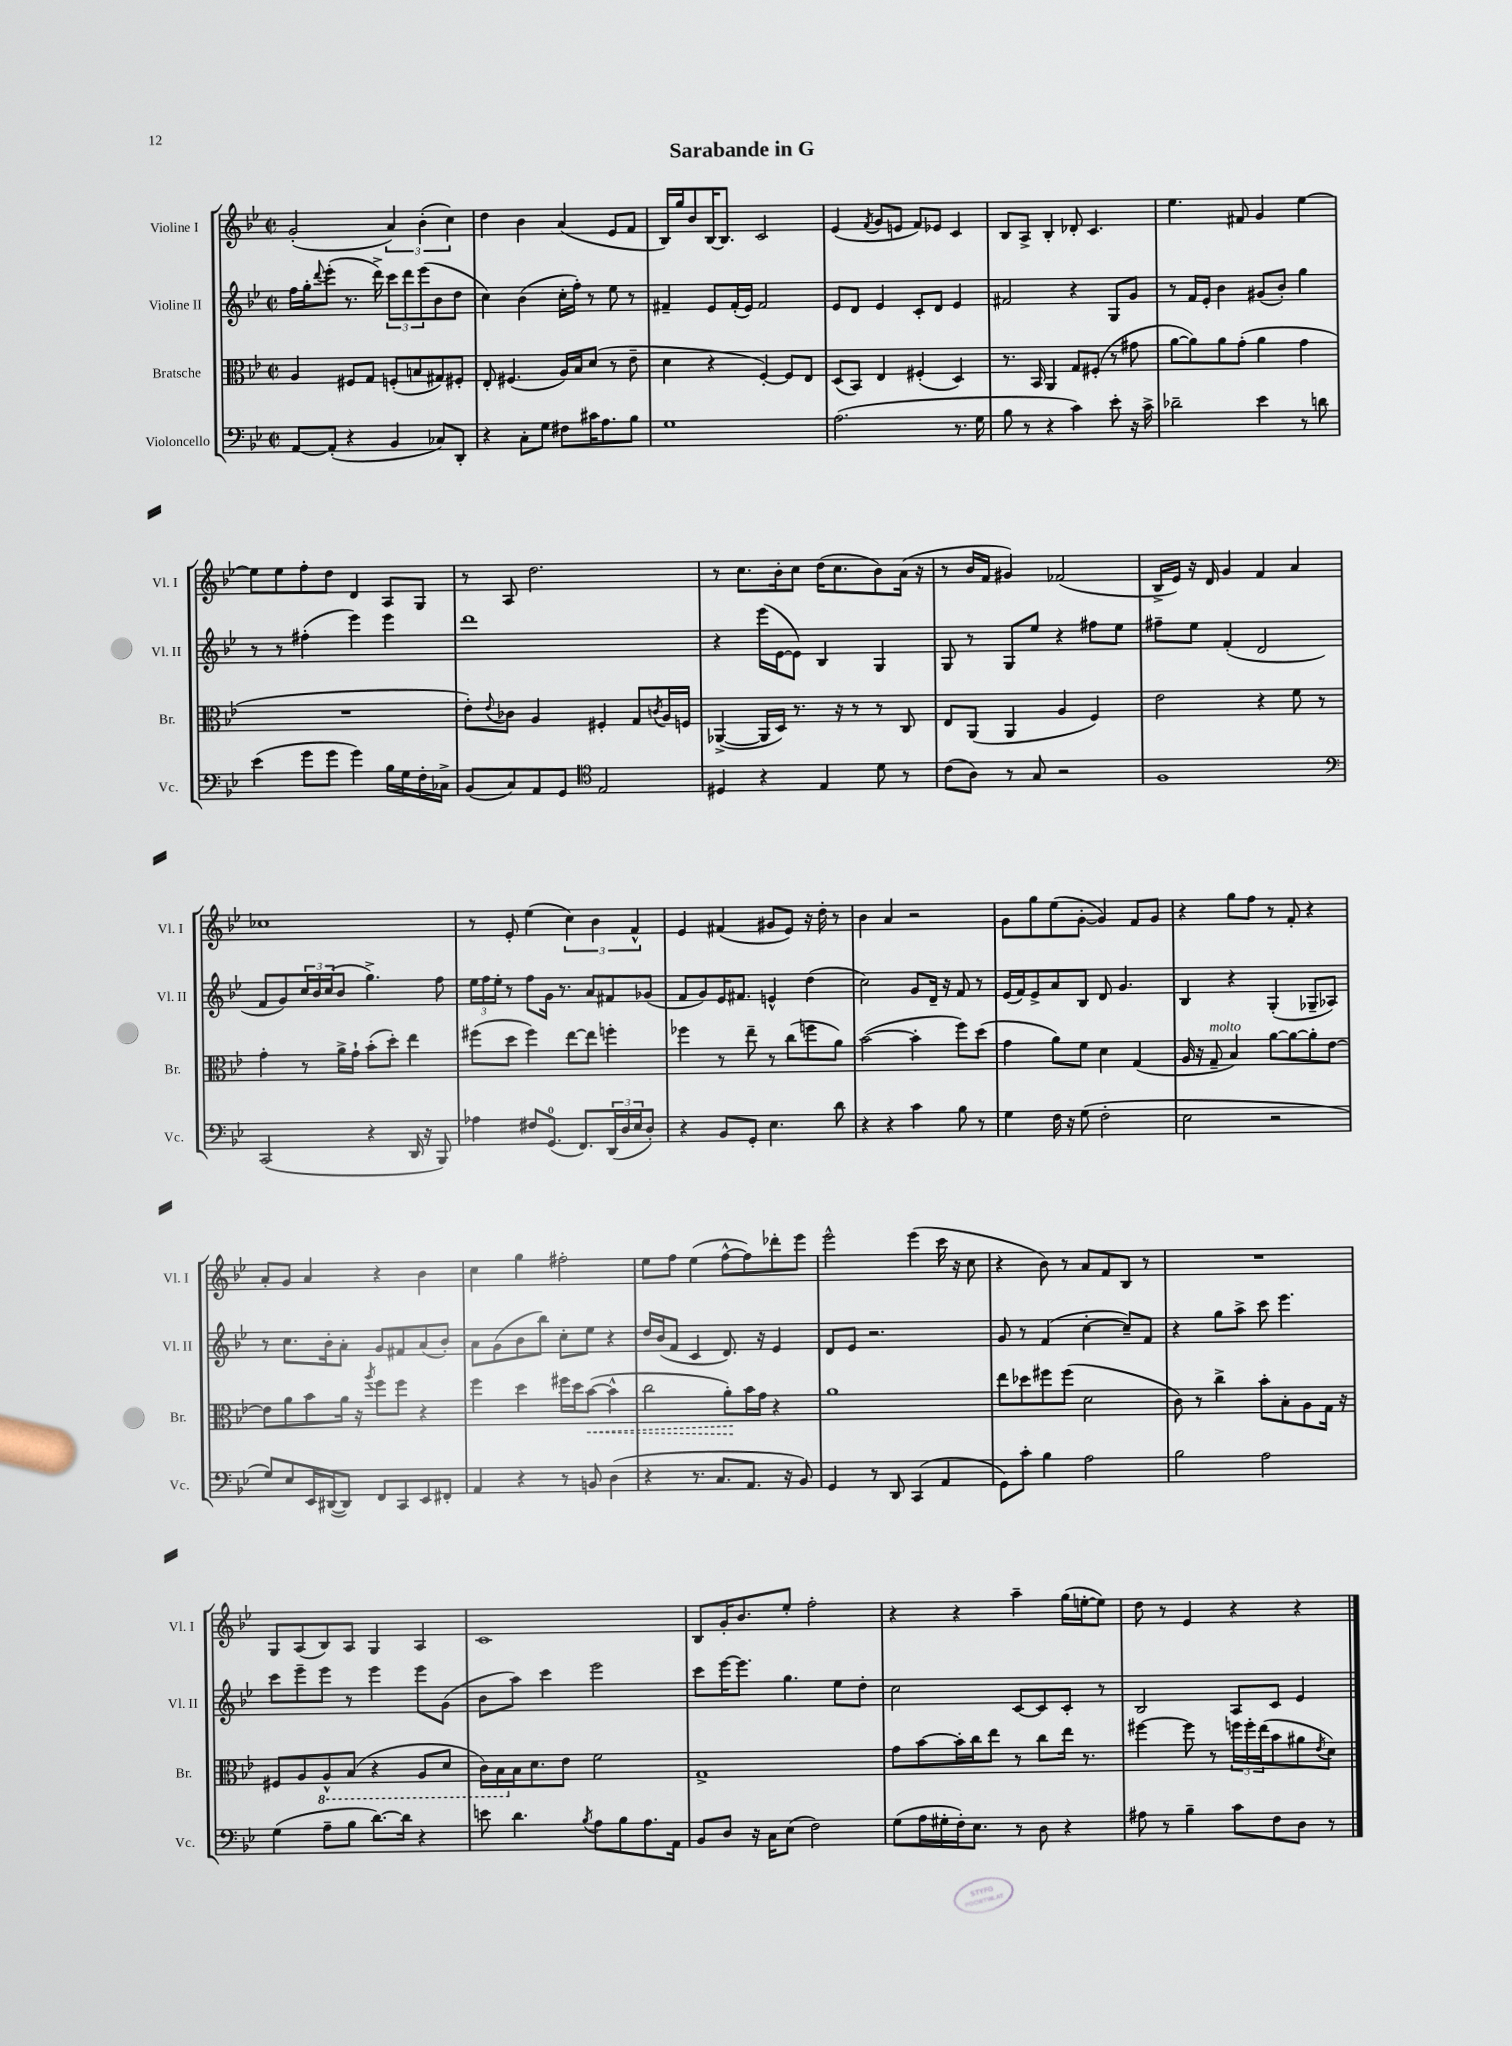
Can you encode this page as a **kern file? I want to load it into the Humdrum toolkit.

**kern	**kern	**dynam	**kern	**kern
*part4	*part3	*part3	*part2	*part1
*staff4	*staff3	*staff3	*staff2	*staff1
*I"Violoncello	*I"Bratsche	*	*I"Violine II	*I"Violine I
*I'Vc.	*I'Br.	*	*I'Vl. II	*I'Vl. I
*clefF4	*clefC3	*	*clefG2	*clefG2
*k[b-e-]	*k[b-e-]	*	*k[b-e-]	*k[b-e-]
*M2/2	*M2/2	*	*M2/2	*M2/2
*met(c|)	*met(c|)	*	*met(c|)	*met(c|)
=1	=1	=1	=1	=1
[8AA/L	4A/	.	16ff\LL	(2g'/
.	.	.	16gg'\J	.
.	.	.	8qqddd/	.
(8AA'/J]	.	.	(8eee-'\J	.
4r	8F#X/L	.	8.r	.
.	8G/J	.	.	.
.	.	.	16ddd^\)	.
4BB-/	(8Fn'/L	.	12ccc\L	6a/)
.	.	.	12ddd\	.
.	8Bn/	.	.	.
.	.	.	(12eee-\	(6b-'\
8C-X/L)	8G#X/)	.	8b-\	.
.	.	.	.	6cc\)
8DD'/J	8F#X'/J	.	8dd\J	.
=2	=2	=2	=2	=2
4r	8E-'/	.	4cc\)	4dd\
.	(4.F#X/	.	.	.
8C'\L	.	.	(4b-\	4b-\
8G\J	.	.	.	.
8F#X\L	16A/LL)	.	16cc'\LL	(4a/
.	16B-/J	.	16ff'\JJ)	.
16c#X\K	(8d/J	.	8r	.
8.A\	.	.	.	.
.	8r	.	8ee-\	8e-/L
8B-\J	8e-~\	.	8r	8f/J
=3	=3	=3	=3	=3
1G	4d\	.	4f#X~/	16B-/LL)
.	.	.	.	16gg/J
.	.	.	.	8b-/
.	4r	.	8e-/L	[16B-/K
.	.	.	.	8.B-/J]
.	.	.	(16f#'/L	.
.	.	.	16e-/JJ)	.
.	[4F'/)	.	2f#/	2c/
.	8F/L]	.	.	.
.	8E-/J	.	.	.
=4	=4	=4	=4	=4
(2.A\	(8D/L	.	8e-/L	(4e-/
.	8BB-/J)	.	8d/J	.
.	.	.	.	8qf/
.	4E-/	.	4e-/	8g/L
.	.	.	.	8en/J
.	(4F#X'/	.	8c'/L	8f/L)
.	.	.	8d/J	8e-X/J
8.r	4D/)	.	4e-/	4c/
16G\	.	.	.	.
=5	=5	=5	=5	=5
8B-\	8.r	.	2f#X/	8B-/L
8r	.	.	.	8A^/J
.	16BB-/	.	.	.
4r	4AA/	.	.	4B-'/
4c\)	8G/L	.	4r	8d-X'/
.	(8F#X'/J	.	.	4.c/
8e-'\	8r	.	8G/L	.
16r	8g#X\	.	8g/J	.
16c^\	.	.	.	.
=6	=6	=6	=6	=6
2d-X~\	[8a\L	.	8r	4.ee-\
.	8a\])	.	16f/LL	.
.	.	.	16e-'/JJ	.
.	8a\	.	4b-\	.
.	(8g'\J	.	.	8f#X/
4e-\	4a\	.	(8g#X/L	4g/
.	.	.	8b-'/J)	.
8r	4g\	.	4gg\	[4ee-\
8dn\	.	.	.	.
!!LO:LB:g=z
=7	=7	=7	=7	=7
(4e-\	1r	.	8r	8ee-\L]
.	.	.	8r	8ee-\
8g\L	.	.	(4ff#X'\	8ff'\
8g\J	.	.	.	8dd\J
4g\)	.	.	4eee-\)	4d/
16B-\LL	.	.	4eee-\	8A/L
16G\	.	.	.	.
16F'\	.	.	.	8G/J
16C-X^\JJ	.	.	.	.
=8	=8	=8	=8	=8
(8BB-/L	8e-'\L)	.	1ddd	8r
.	8qqe-/	.	.	.
8C/)	8c-X\J	.	.	8A/
8AA/	4A/	.	.	2.dd\
8GG/J	.	.	.	.
*clefC4	*	*	*	*
2E-/	4F#X'/	.	.	.
.	8G/L	.	.	.
.	8qcn/	.	.	.
.	16A/L	.	.	.
.	16Fn/JJ	.	.	.
=9	=9	=9	=9	=9
4D#X/	([4AA-X^/	.	4r	8r
.	.	.	.	8.cc\L
4r	16AA-/LL]	.	(16eee-\LL	.
.	16D/JJ)	.	[16e-\J	16b-'\k
.	8.r	.	8e-\J])	8cc\J
4E-/	.	.	4B-/	(16dd\KL
.	16r	.	.	8.cc\
.	8r	.	.	.
8d\	8r	.	4G/	8b-\)
8r	8C/	.	.	(16a\Jk
.	.	.	.	16r
=10	=10	=10	=10	=10
(8c\L	8E-/L	.	8G/	8r
8A\J)	(8AA/J	.	8r	16b-/LL
.	.	.	.	16f/JJ
8r	4AA/	.	8G/L	4g#X/)
8G/	.	.	8ee-/J	.
2r	4A/	.	4r	(2f-X/
.	4F/)	.	8ff#X\L	.
.	.	.	8ee-\J	.
=11	=11	=11	=11	=11
1F	2e-\	.	8ff#X~\L	16B-^/LL
.	.	.	.	16e-/JJ)
.	.	.	8ee-\J	16r
.	.	.	.	16d/
.	.	.	(4f'/	4g/
.	4r	.	2d/	4f/
.	8f\	.	.	4a/
.	8r	.	.	.
!!LO:LB:g=z
=12	=12	=12	=12	=12
*clefF4	*	*	*	*
(2CC/	4g'\	.	8f/L	1cc-X
.	.	.	8g/)	.
.	8r	.	24cc/L	.
.	.	.	24b-/	.
.	.	.	(24cc/J	.
.	16a^\LL	.	8b-/J	.
.	16g`\JJ	.	.	.
4r	(8b-'\L	.	4.gg^\)	.
.	8dd'\J)	.	.	.
16DD/	4ee-\	.	.	.
16r	.	.	.	.
8BBB-/)	.	.	8ff\	.
=13	=13	=13	=13	=13
4A-X\	(8ff#X\L	.	24ee-\LL	8r
.	.	.	24ff\	.
.	.	.	24ee-'\JJ	.
.	8dd\J	.	8r	8e-'/
8F#X/L	4ff#\)	.	8ff\L	(4ee-\
(8.GG/J	.	.	16g\Jk	.
.	.	.	8.r	.
.	[8ee-\L	.	.	6cc\)
8.FF/L)	.	.	.	.
.	8ee-\J]	.	8a/L	.
.	.	.	.	6b-\
(24DD/L	4ffn'\	.	8f#X/	.
24D/	.	.	.	.
24E-/J	.	.	.	6f^^/
8D'/J)	.	.	(8g-X/J	.
=14	=14	=14	=14	=14
4r	4ff-X\	.	8f/L	4e-/
.	.	.	8g/)	.
8BB-/L	8r	.	16e-/K	(4f#X/
.	.	.	8.f#X/J	.
8GG'/J	8ee-~\	.	.	.
4.E-\	8r	.	4en^^/	8g#X/L
.	(8cc\L	.	.	8e-/J)
.	8ffn\	.	(4dd\	16r
.	.	.	.	16dd'\
8d\	8a\J)	.	.	8r
=15	=15	=15	=15	=15
4r	([2b-\	.	2cc\)	4b-\
4r	.	.	.	4a/
4c\	4b-'\]	.	8g/L	2r
.	.	.	16d~/Jk	.
.	.	.	16r	.
8B-\	8ff\L)	.	8f/	.
8r	(8dd\J	.	8r	.
=16	=16	=16	=16	=16
4G\	4g\	.	(16e-/LL	8g\L
.	.	.	16f/J)	.
.	.	.	8e-^/	8gg\
16F\	8a\L)	.	8a/	(8ee-\
16r	.	.	.	.
(8G\	8f\J	.	8B-/J	[8g'\J
2F'\	4d\	.	8d/	4g/])
.	.	.	4.g/	.
.	(4G/	.	.	8f/L
.	.	.	.	8g/J
=17	=17	=17	=17	=17
2E-\	16A/	.	4B-/	4r
.	16r	.	.	.
!	!LO:TX:a:i:t=molto	!	!	!
.	8G~/	.	.	.
.	4B-/)	.	4r	8gg\L
.	.	.	.	8ff\J
2r	[8a\L	.	(4G'/	8r
.	8a\_	.	.	8f'/
.	8a'\]	.	8G-X~/L	4r
.	[8e-\J	.	8A-X/J)	.
!!LO:LB:g=z
=18	=18	=18	=18	=18
8G/L)	8e-\L]	.	8r	8a'/L
8E-/	8a\	.	8.cc\L	8g/J
16EE-/L	8b-\	.	.	4a/
([16DD#X/J	.	.	16b-'\k	.
8DD#/J])	16a\Jk	.	8a'\J	.
.	16r	.	.	.
.	8qaa/	.	.	.
8FF/L	8ff\L	.	8g/L	4r
8CC/	8ff\J	.	8f#X/	.
8EE-/	4r	.	(8a/	4b-\
8FF#X'/J	.	.	8b-'/J)	.
=19	=19	=19	=19	=19
4AA/	4ff\	.	8a\L	4cc\
.	.	.	(8g\	.
4r	4dd\	.	8b-\	4gg\
.	.	.	8bb-\J)	.
8r	16ff#X\LL	.	8cc'\L	2ff#X'\
.	16dd\J	.	.	.
!	!	!LO:HP:b	!	!
8BBn/	([8b-\J	<	8ee-\J	.
(4D\	4b-^^\]	.	4r	.
=20	=20	=20	=20	=20
4r	2cc\	.	16dd/LL	8ee-\L
.	.	.	(16b-/J	.
.	.	.	8f/J	8ff\J
8.r	.	.	4c/	(4ee-\
8.C/L	.	.	.	.
.	8a'\L)	.	8.d/)	[8ff^^\L
8.AA/J	16b-\L	[	.	8ff\])
.	16g\JJ	.	16r	.
.	4r	.	4e-/	8ddd-X'\
16r	.	.	.	.
8BB-/)	.	.	.	8eee-\J
=21	=21	=21	=21	=21
4GG/	1a	.	8d/L	2eee-^^\
.	.	.	8e-/J	.
8r	.	.	2.r	.
8DD/	.	.	.	.
(4CC/	.	.	.	(4eee-\
4AA/	.	.	.	16ccc\
.	.	.	.	16r
.	.	.	.	8cc\
=22	=22	=22	=22	=22
8GG\L)	8ee-\L	.	8g/	4r
8c'\J	8dd-X\	.	8r	.
4B-\	8ff#X\	.	(4f/	8b-\)
.	(8ff#\J	.	.	8r
2A\	2d\	.	[4cc'\	8a/L
.	.	.	.	8f/
.	.	.	8cc~/L])	8B-/J
.	.	.	8f/J	8r
=23	=23	=23	=23	=23
2B-\	8c\)	.	4r	1r
.	8r	.	.	.
.	4cc^\	.	8gg\L	.
.	.	.	8aa^\J	.
2A\	8b-'\L	.	8ccc\	.
.	8B-'\	.	4.eee-\	.
.	8A\	.	.	.
.	16G\Jk	.	.	.
.	16r	.	.	.
!!LO:LB:g=z
=24	=24	=24	=24	=24
(4G\	8F#X/L	.	8ccc\L	8G/L
.	8A/	.	8eee-~\	(8A/
*	*8ba	*	*	*
8A~\L	8AA^^/	.	8eee-\J	8B-/)
8B-\J	(8BB-/J	.	8r	8A/J
[8.d\L)	4r	.	4eee-\	4G/
16d\Jk]	.	.	.	.
4r	8AA/L	.	8eee-\L	4A/
.	8D/J	.	(8g\J	.
=25	=25	=25	=25	=25
8en\	16C\LL)	.	8b-\L	1c
.	16BB-\	.	.	.
*	*X8ba	*	*	*
4.d\	16B-\J	.	8aa\J)	.
.	8.d\	.	.	.
.	.	.	4ccc\	.
.	8e-\J	.	.	.
8qB-/	.	.	.	.
8A\L	2f\	.	2eee-\	.
8B-\	.	.	.	.
8.A\	.	.	.	.
16AA\Jk	.	.	.	.
=26	=26	=26	=26	=26
8BB-/L	1G^	.	8ccc\L	8B-/L
8D/J	.	.	[16eee-\K	16g'/K
.	.	.	8.eee-\J]	8.b-/
16r	.	.	.	.
16C\KL	.	.	.	.
(8E-\J	.	.	4.gg\	8ee-'/J
2F\)	.	.	.	2ff'\
.	.	.	8ee-\L	.
.	.	.	8dd'\J	.
=27	=27	=27	=27	=27
(8G\L	8g\L	.	2cc\	4r
16A\L	[8b-\	.	.	.
16G#X'\	.	.	.	.
16F'\J)	16b-'\L]	.	.	4r
8.E-\J	16cc\J	.	.	.
.	8ee-\J	.	.	.
8r	8r	.	[8c/L	4aa~\
8D\	8cc\L	.	8c/]	.
4r	16ee-\Jk	.	8c'/J	(16gg\LL
.	8.r	.	.	[16een'\J
.	.	.	8r	8ee\J])
=28	=28	=28	=28	=28
8A#X\	[4ff#X\	.	2B-/	8dd\
8r	.	.	.	8r
4B-~\	8ff#\]	.	.	4e-/
.	8r	.	.	.
8c\L	24ffn\LL	.	8A/L	4r
.	24ff'\	.	.	.
.	(24ee-\J	.	.	.
8F\	8b-\	.	8c/J	.
8D\J	8a#X\	.	4e-/	4r
.	8qe-/	.	.	.
8r	8d\J)	.	.	.
==	==	==	==	==
*-	*-	*-	*-	*-
